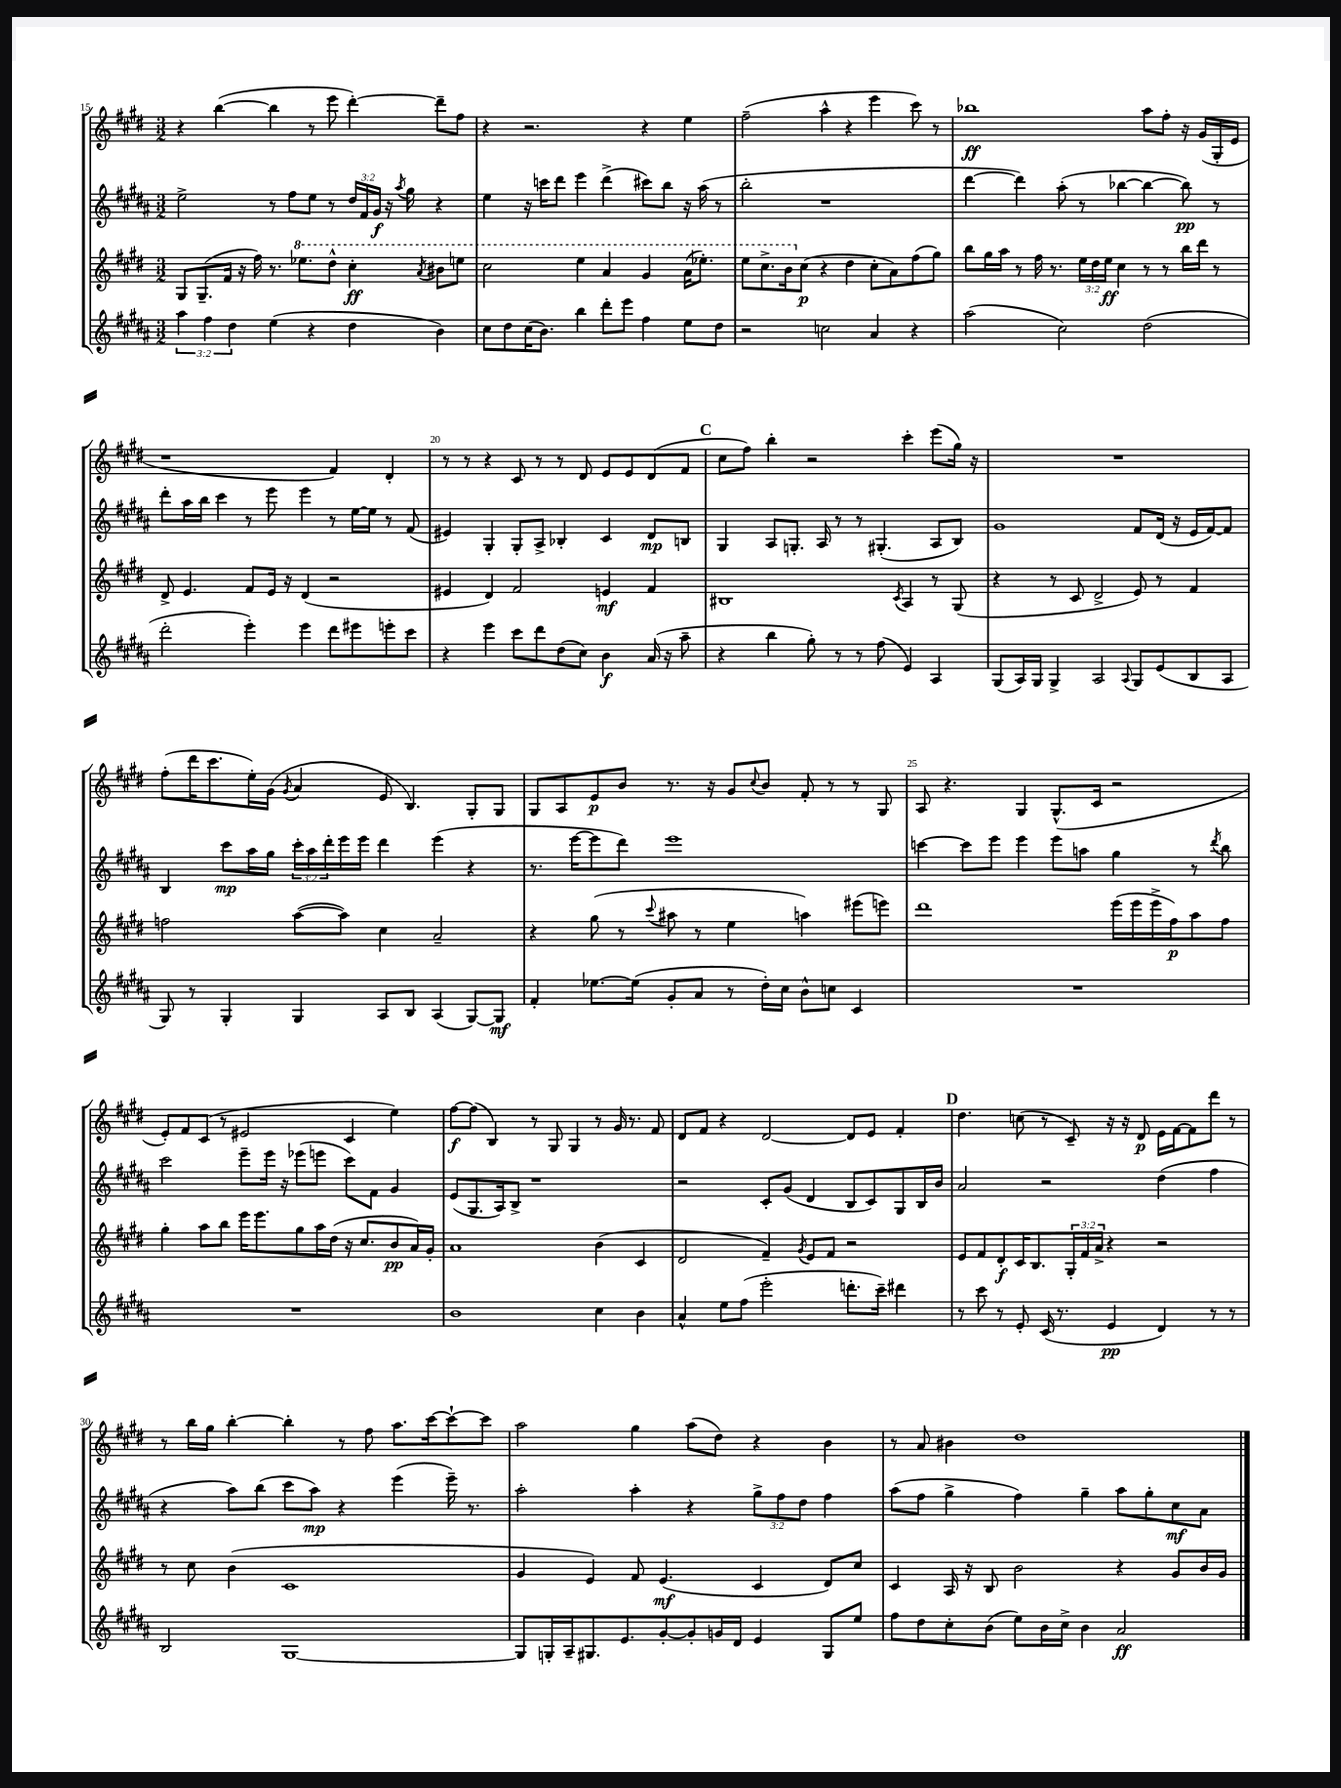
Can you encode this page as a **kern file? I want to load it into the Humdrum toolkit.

**kern	**kern	**kern	**kern
*staff4	*staff3	*staff2	*staff1
*clefG2	*clefG2	*clefG2	*clefG2
*k[f#c#g#d#a#]	*k[f#c#g#d#]	*k[f#c#g#d#a#]	*k[f#c#g#d#]
*M3/2	*M3/2	*M3/2	*M3/2
6aa#	8G#	2ee^	4r
.	(8.G#~	.	.
6ff#	.	.	.
.	.	.	([4bb
.	16f#	.	.
6dd#	.	.	.
.	16r	.	.
.	16ff#)	.	.
(4ee	8.r	8r	4bb]
.	.	8ff#	.
.	8.eee-	.	.
4r	.	8ee	8r
.	8ddd#^^	8r	8eee
4dd#	4ccc#'	24dd#	[4ddd#')
.	.	24f#	.
.	.	24g#	.
.	.	16r	.
.	.	8qaa#	.
.	.	16gg#	.
.	8qaa	.	.
4b)	8bb#	4r	8ddd#~]
.	8eee	.	8ff#
=	=	=	=
8cc#	2ccc#	4ee	4r
8dd#	.	.	.
(16cc#	.	16r	2.r
8.b)	.	16ccc	.
.	.	8ddd#	.
4bb	4eee	4eee	.
8ddd#'	4aa	(4ddd#^	.
8eee	.	.	.
4ff#	4gg#	8ccc#)	4r
.	.	8bb	.
8ee	(16aa	16r	4ee
.	8.eee-')	(16aa#	.
8dd#	.	8r	.
=	=	=	=
2r	8eee	2bb'	(2ff#~
.	8.ccc#^	.	.
.	16bb	.	.
.	(8cc#	.	.
2cc	4r	1r	4aa^^
.	4dd#	.	4r
4a#	8cc#'	.	4eee
.	8a)	.	.
4r	(8ff#	.	8ccc#)
.	8gg#)	.	8r
=	=	=	=
(2aa#	8bb	[4ddd#	1bb-
.	16gg#	.	.
.	16aa	.	.
.	8r	4ddd#])	.
.	16ff#	.	.
.	8.r	.	.
2cc#)	.	(8aa#'	.
.	24ee	8r	.
.	24dd#	.	.
.	24ee	.	.
.	4cc#	[4bb-	.
(2dd#	8r	4bb-_	8aa
.	8r	.	8ff#'
.	16bb	8bb-])	16r
.	16ddd#	.	(16g#
.	8r	8r	16G#'
.	.	.	16e
=	=	=	=
2ddd#'	8d#^	8ddd#'	1r
.	4.e	16aa#	.
.	.	16bb	.
.	.	4ccc#	.
4eee')	8f#	8r	.
.	16e	8eee	.
.	16r	.	.
4eee	(4d#	4eee	.
8ddd#	2r	8r	4f#)
8eee#	.	[16ee	.
.	.	16ee]	.
8eee'	.	8r	4d#'
8ccc#	.	(8f#	.
=	=	=	=
4r	4e#	4e#)	8r
.	.	.	8r
4eee	4d#)	4G#'	4r
8ccc#	2f#	8G#'	8c#
8ddd#	.	8A#^	8r
(8dd#	.	4B-'	8r
8cc#)	.	.	8d#
4b	4e	4c#	8e
.	.	.	8e
(16a#	4f#	8d#	(8d#
16r	.	.	.
8aa#~	.	8B	8f#
=	=	=	=
4r	1B#	4G#	8cc#
.	.	.	8ff#)
4bb	.	8A#	4bb'
.	.	8.G'	.
8gg#')	.	.	2r
.	.	16A#	.
8r	.	8r	.
8r	.	8r	.
(8ff#	.	(4.G#'	.
.	8qc#	.	.
4e)	4A	.	4ccc#'
4A#	8r	8A#	(8eee
.	(8G#	8B)	16gg#)
.	.	.	16r
=	=	=	=
(8G#	4r	1g#	1.r
16A#)	.	.	.
16G#	.	.	.
4G#^	8r	.	.
.	8c#	.	.
2A#	2d#^	.	.
8qqA#	.	.	.
8G#	8e)	8f#	.
(8e	8r	(16d#	.
.	.	16r	.
8B	4f#	16e	.
.	.	[16f#)	.
8A#	.	8f#]	.
=	=	=	=
8G#)	2ff	4B	(8ff#'
8r	.	.	16ddd#
.	.	.	8.ccc#
4G#'	.	8ccc#	.
.	.	16aa#	16ee')
.	.	16gg#	(16g#
.	.	.	8qg#
4G#	([8aa	24ccc#'	4a
.	.	24aa#	.
.	.	24ddd#'	.
.	8aa])	16eee	.
.	.	16eee	.
8A#	4cc#	4ddd#	8e
8B	.	.	4.B)
(4A#	2a~	(4eee	.
[8G#)	.	4r	8G#'
8G#]	.	.	8G#
=	=	=	=
4f#'	4r	8.r	8G#
.	.	.	8A
.	.	[16eee	.
[8.ee-	(8gg#	8eee]	8e
.	8r	8ddd#)	8b
(16ee-]	.	.	.
.	8qqccc#	.	.
8g#'	8aa#	1eee	8.r
8a#	8r	.	.
.	.	.	16r
8r	4ee	.	8g#
.	.	.	8qqcc#
16dd#')	.	.	8b
16cc#	.	.	.
8b^^	4aa)	.	8f#'
8cc	.	.	8r
4c#	(8eee#	.	8r
.	8eee)	.	8G#
=	=	=	=
1.r	1ddd#	[4ccc	8A
.	.	.	4.r
.	.	8ccc]	.
.	.	8eee	.
.	.	4eee	4G#
.	.	8eee	(8.G#^^
.	.	8aa	.
.	.	.	16c#
.	(16eee	4gg#	2r
.	16eee	.	.
.	16eee^	.	.
.	16ff#)	.	.
.	8aa	8r	.
.	.	8qddd#	.
.	8ff#	8bb	.
=	=	=	=
1.r	4gg#'	2ccc#	8e')
.	.	.	8f#
.	8aa	.	(8c#
.	8bb	.	8r
.	16eee	8eee~	2e#
.	8.eee	.	.
.	.	16eee	.
.	.	16r	.
.	8gg#	(8eee-	.
.	16aa	8eee	.
.	(16dd#	.	.
.	16r	8ccc#)	4c#
.	8.cc#	.	.
.	.	8f#	.
.	8b	4g#	4ee)
.	16a)	.	.
.	16g#'	.	.
=	=	=	=
1b	1a	(8e	[8ff#
.	.	8.G#	(8ff#]
.	.	.	4B)
.	.	16A#)	.
.	.	8B^	.
.	.	1r	8r
.	.	.	8G#
.	.	.	4G#
4cc#	(4b	.	8r
.	.	.	16g#
.	.	.	8.r
4b	4c#	.	.
.	.	.	8f#
=	=	=	=
4a#^^	2d#	2r	8d#
.	.	.	8f#
8ee	.	.	4r
(8ff#	.	.	.
2eee'	4f#~)	8c#'	[2d#
.	.	(8g#	.
.	8qg#	.	.
.	8e	4d#	.
.	8f#	.	.
8.ddd'	2r	8B	8d#]
.	.	8c#)	8e
16ccc#~)	.	.	.
4ddd#	.	8G#	4f#'
.	.	16B	.
.	.	16b	.
=	=	=	=
8r	8e	2a#	4.dd#
8ccc#	8f#	.	.
8r	8d#'	.	.
8e'	16c#	.	(8cc
.	8.B	.	.
(16c#	.	2r	8r
8.r	.	.	.
.	24G#'	.	8c#~)
.	24f#	.	.
.	24a^	.	.
4e	4r	.	16r
.	.	.	16r
.	.	.	8d#
4d#)	2r	(4dd#	16e
.	.	.	[16f#
.	.	.	8f#]
8r	.	4ff#	8ddd#
8r	.	.	8r
=	=	=	=
2B	8r	4r	8r
.	8cc#	.	16bb
.	.	.	16gg#
.	(4b	8aa#)	[4bb'
.	.	(8bb	.
[1G#	1c#	8ccc#	4bb']
.	.	8aa#)	.
.	.	4r	8r
.	.	.	8ff#
.	.	(4eee	8.aa
.	.	.	[16ccc#
.	.	16eee~)	8ccc#`_
.	.	8.r	.
.	.	.	8ccc#]
=	=	=	=
8G#]	4g#	2aa#'	2aa
16G'	.	.	.
16A#~	.	.	.
8.G#	4e)	.	.
8.e	.	.	.
.	8f#	4aa#'	4gg#
[8g#'	(4.e	.	.
8g#']	.	4r	(8aa
16g	.	.	8dd#)
16d#	.	.	.
4e	4c#	12gg#^	4r
.	.	12ff#	.
.	.	12dd#	.
8G#	8d#)	4ff#	4b
8ee	8cc#	.	.
=	=	=	=
8ff#	4c#	(8aa#	8r
8dd#	.	8ff#	8a
8cc#'	16A	4gg#^	4b#
.	16r	.	.
(8b	8B	.	.
8ee)	2b	4ff#)	1dd#
16b	.	.	.
16cc#^	.	.	.
4b	.	4gg#~	.
2a#	4r	8aa#	.
.	.	8gg#'	.
.	8g#	8cc#	.
.	16b	8a#	.
.	16g#	.	.
==	==	==	==
*-	*-	*-	*-
